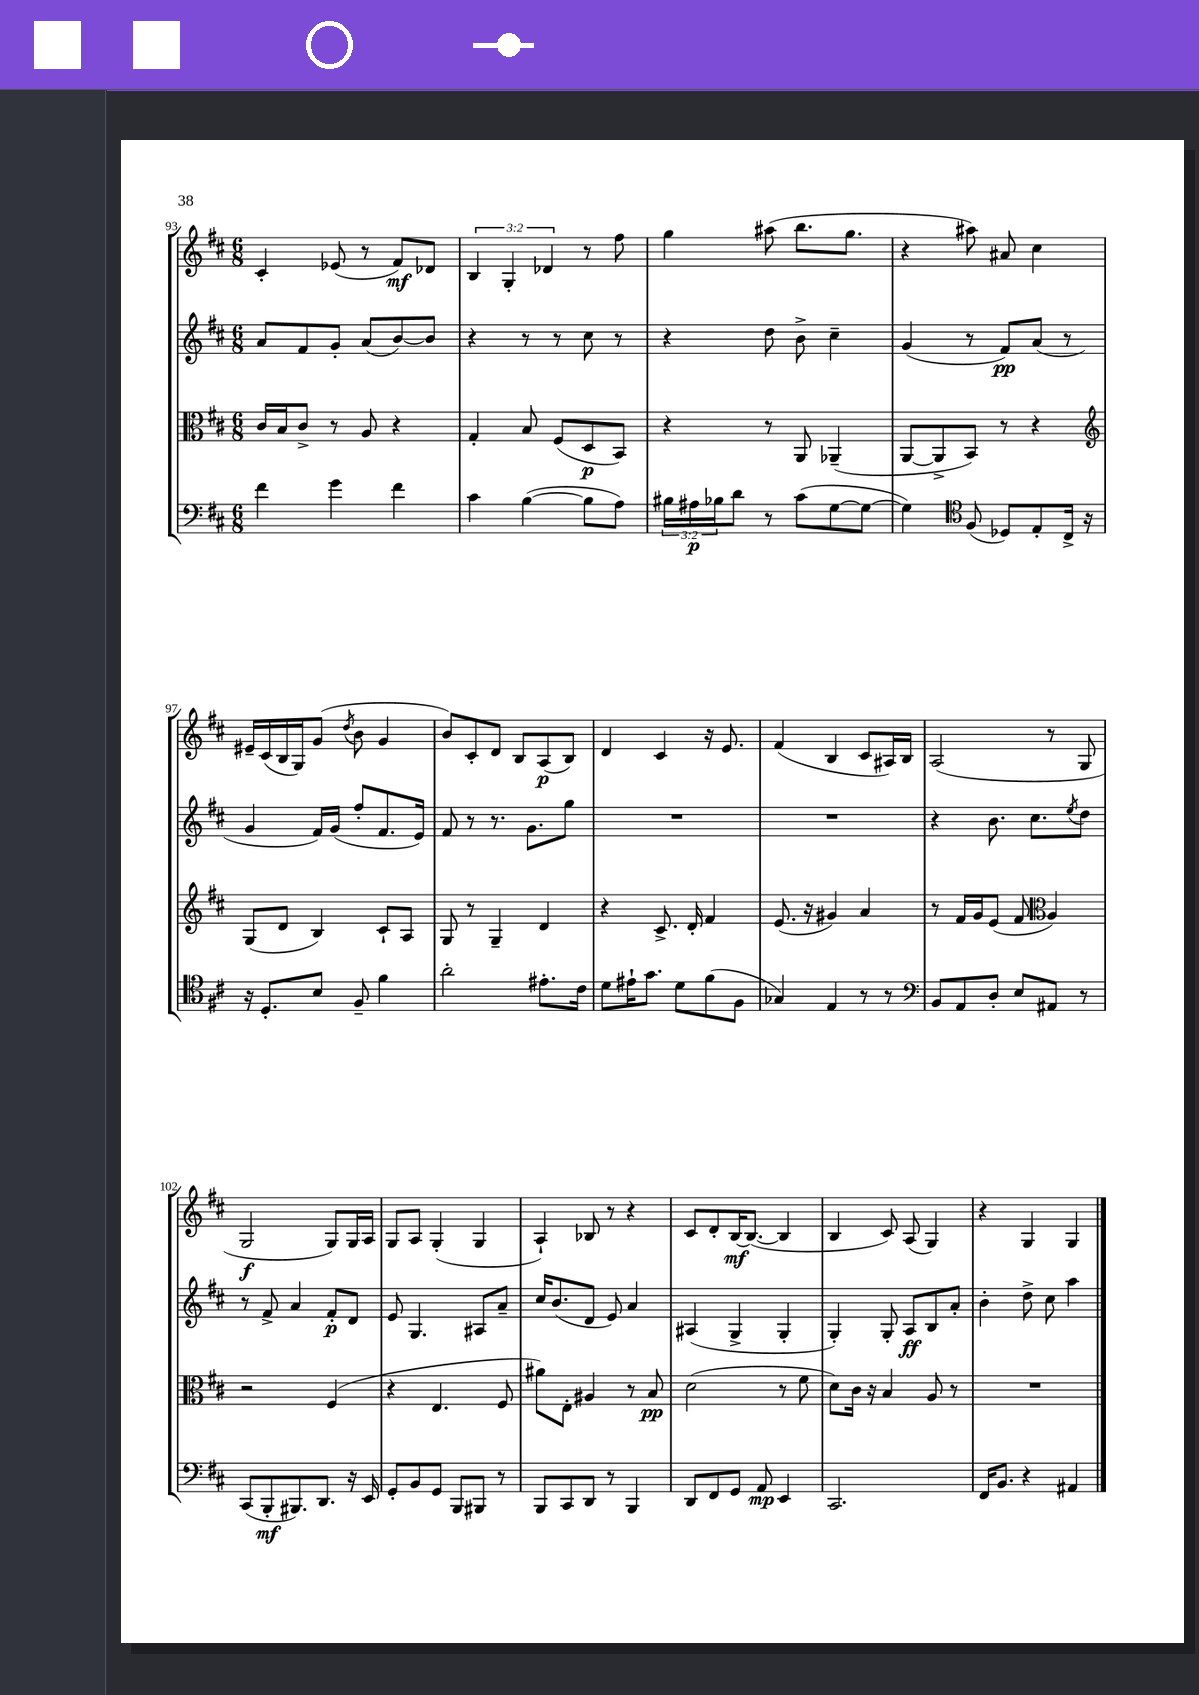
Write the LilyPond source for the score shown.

<<
\new StaffGroup <<
\new Staff = "s0" {
    \clef treble \key d \major \numericTimeSignature \time 6/8 \override Staff.TupletNumber.text = #tuplet-number::calc-fraction-text
    cis'4-. ees'8( r8 fis'8\mf) des'8 |
    \tuplet 3/2 { b4 g4-. des'4 } r8 fis''8 |
    g''4 ais''8( b''8. g''8. |
    r4 ais''8) ais'8 cis''4 |
    eis'16-- cis'16( b16 g16) g'8( \acciaccatura { d''8 } b'8 g'4 |
    b'8) cis'8-. d'8 b8 a8\p( b8) |
    d'4 cis'4 r16 e'8. |
    fis'4( b4 cis'8 ais16) b16 |
    a2( r8 g8 |
    g2\f g8) g16 a16 |
    g8 a8 g4-.( g4 |
    a4-!) bes8 r8 r4 |
    cis'8 d'8-. b16~\mf b8.~( b4 |
    b4 cis'8) a8( g4) |
    r4 g4 g4 \bar "|." |
}
\new Staff = "s1" {
    \clef treble \key d \major \numericTimeSignature \time 6/8
    a'8 fis'8 g'8-. a'8( b'8~) b'8 |
    r4 r8 r8 cis''8 r8 |
    r4 d''8 b'8-> cis''4-- |
    g'4( r8 fis'8\pp) a'8( r8 |
    g'4 fis'16) g'16( fis''8-. fis'8. e'16) |
    fis'8 r8 r8. g'8. g''8 |
    R2. |
    R2. |
    r4 b'8. cis''8. \acciaccatura { e''8 } d''8 |
    r8 fis'8-> a'4 fis'8-.\p d'8 |
    e'8 g4. ais8 a'8-- |
    cis''16 b'8.( d'8 e'8) a'4 |
    ais4( g4-> g4-. |
    g4-.) g8-. a8\ff b8 a'8-. |
    b'4-. d''8-> cis''8 a''4 \bar "|." |
}
\new Staff = "s2" {
    \clef alto \key d \major \numericTimeSignature \time 6/8
    cis'16 b16 cis'8-> r8 a8 r4 |
    g4-. b8 fis8( d8\p b,8) |
    r4 r8 a,8 aes,4--( |
    a,8~ a,8-> b,8) r8 r4 |
    \clef treble g8( d'8 b4) cis'8-! a8 |
    g8 r8 g4-- d'4 |
    r4 cis'8.-> d'16-. fis'4 |
    e'8.( r16 gis'4) a'4 |
    r8 fis'16 g'16 e'8( fis'8 \clef alto a4) |
    r2 fis4( |
    r4 e4. fis8 |
    ais'8) e8-. ais4 r8 b8\pp |
    d'2( r8 fis'8 |
    d'8) cis'16 r16 b4 a8 r8 |
    R2. \bar "|." |
}
\new Staff = "s3" {
    \clef bass \key d \major \numericTimeSignature \time 6/8 \override Staff.TupletNumber.text = #tuplet-number::calc-fraction-text
    fis'4 g'4 fis'4 |
    cis'4 b4~( b8 a8) |
    \tuplet 3/2 { bis16 ais16\p bes16 } d'8 r8 cis'8( g8~ g8~ |
    g4) \clef tenor fis8( des8) e8-. cis16-> r16 |
    r16 d8.-. b8 fis8-- fis'4 |
    a'2-. eis'8.-. cis'16 |
    d'8 eis'16-! g'8. d'8 fis'8( fis8 |
    ges4) e4 r8 r8 |
    \clef bass b,8 a,8 d8-. e8 ais,8 r8 |
    cis,8( b,,8-.\mf bis,,8.) d,8. r16 e,16 |
    g,8-. b,8 g,8 b,,8 bis,,8 r8 |
    b,,8 cis,8 d,8 r8 b,,4 |
    d,8 fis,8 g,8 a,8\mp e,4 |
    cis,2. |
    fis,16 b,8. r4 ais,4 \bar "|." |
}
>>
>>
\layout { \context { \Score currentBarNumber = #93 } }
